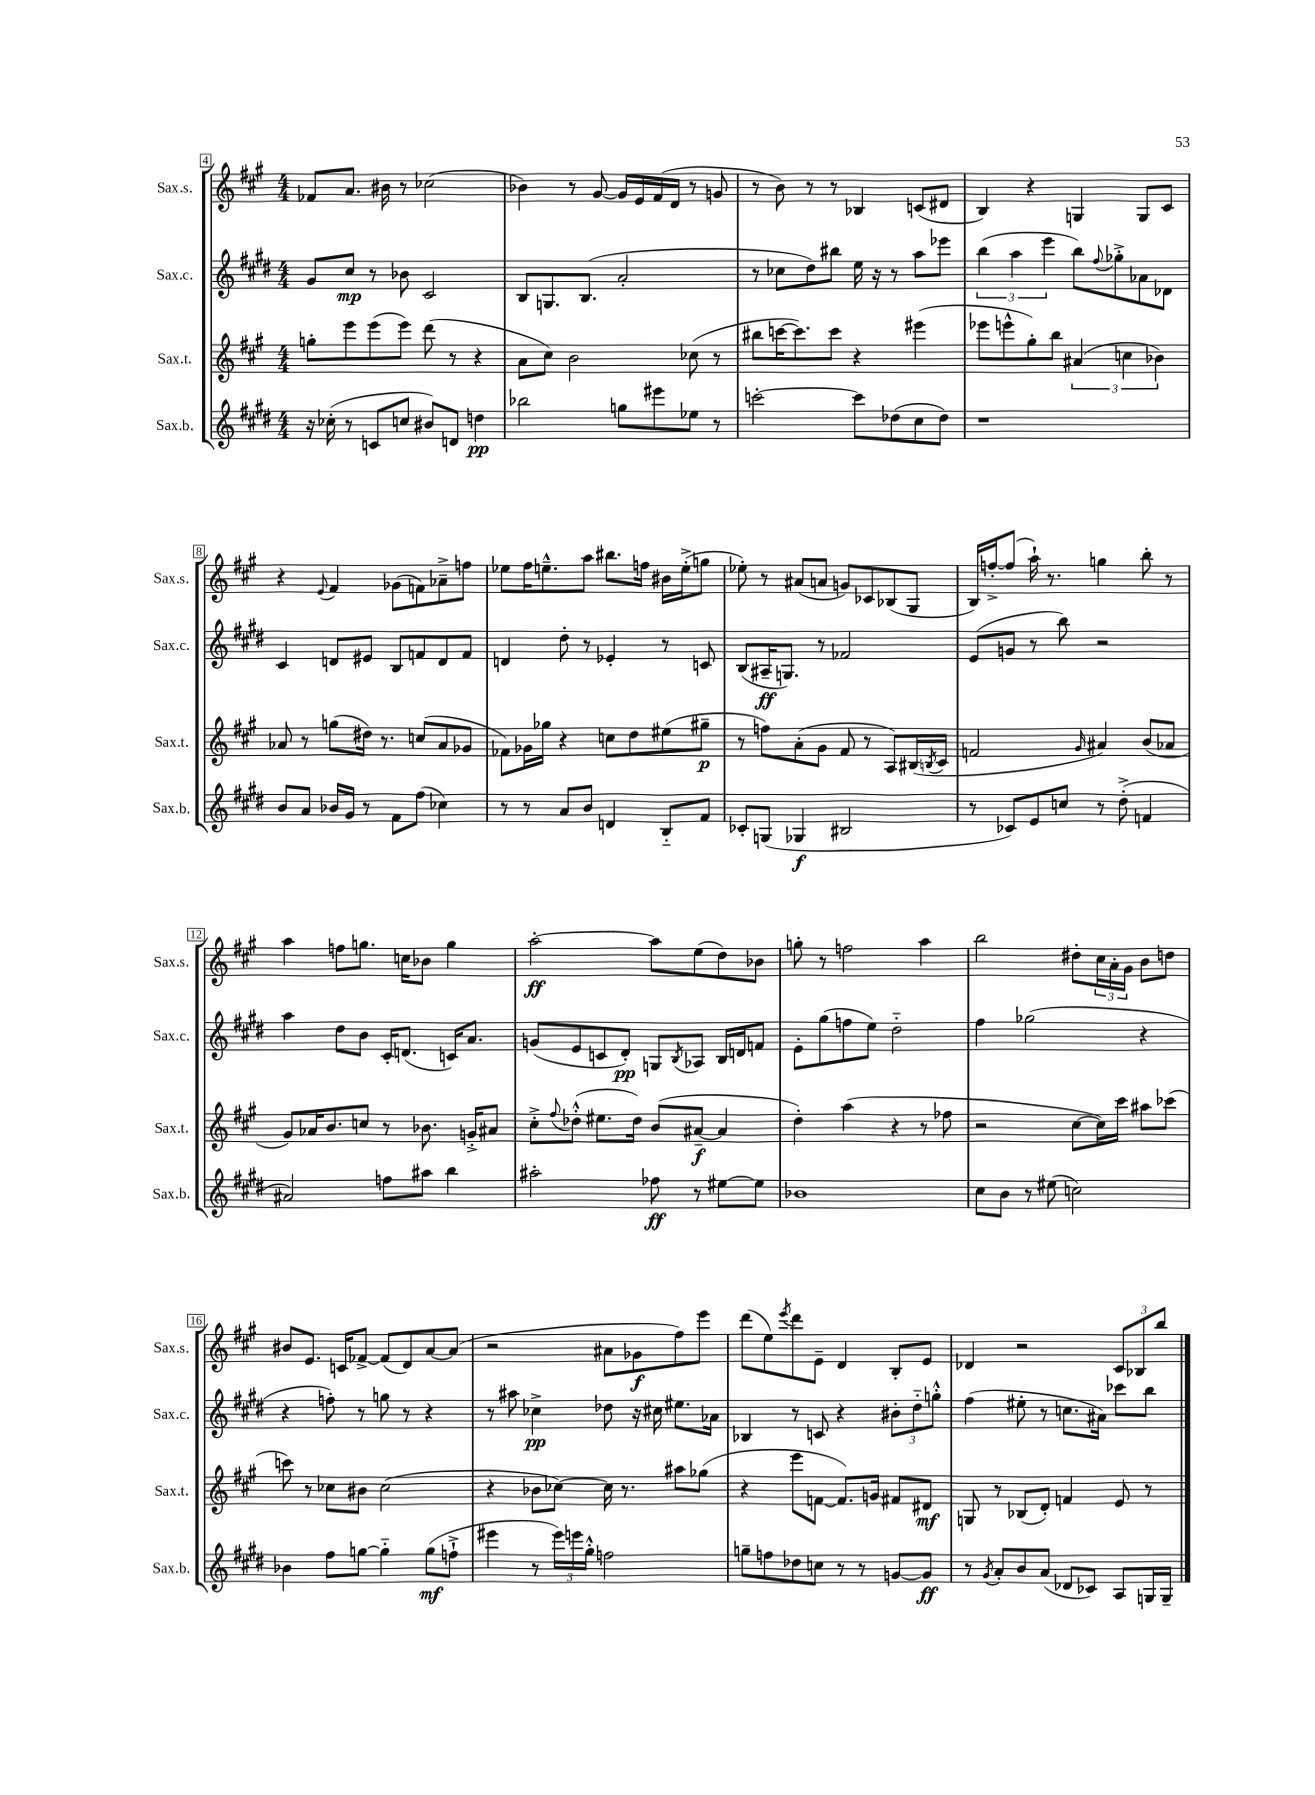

**kern	**dynam	**kern	**dynam	**kern	**dynam	**kern	**dynam
*part4	*part4	*part3	*part3	*part2	*part2	*part1	*part1
*staff4	*staff4	*staff3	*staff3	*staff2	*staff2	*staff1	*staff1
*I"Sax.b.	*	*I"Sax.t.	*	*I"Sax.c.	*	*I"Sax.s.	*
*I'Sax.b.	*	*I'Sax.t.	*	*I'Sax.c.	*	*I'Sax.s.	*
*clefG2	*	*clefG2	*	*clefG2	*	*clefG2	*
*k[f#c#g#d#]	*	*k[f#c#g#]	*	*k[f#c#g#d#]	*	*k[f#c#g#]	*
*M4/4	*	*M4/4	*	*M4/4	*	*M4/4	*
=4	=4	=4	=4	=4	=4	=4	=4
16r	.	8ggn'\L	.	8g#/L	.	8f-X/L	.
(16cc-X'\	.	.	.	.	.	.	.
8r	.	8eee\	.	8cc#/J	mp	8.a/J	.
8cn/L	.	(8eee\	.	8r	.	.	.
.	.	.	.	.	.	16b#X\	.
8ccn/J	.	8eee\J)	.	8b-X\	.	8r	.
8b#X/L)	.	(8ddd\	.	2c#/	.	(2cc-X\	.
8dn/J	.	8r	.	.	.	.	.
4ddn\	pp	4r	.	.	.	.	.
=5	=5	=5	=5	=5	=5	=5	=5
2bb-X\	.	8a\L	.	8B/L	.	4b-X\)	.
.	.	8cc#\J)	.	8.Gn/	.	.	.
.	.	2b\	.	.	.	8r	.
.	.	.	.	(8.B/J	.	.	.
.	.	.	.	.	.	[8g#/	.
8ggn\L	.	.	.	2a'/	.	16g#/LL]	.
.	.	.	.	.	.	16e/	.
8eee#X\	.	.	.	.	.	(16f#/	.
.	.	.	.	.	.	16d/JJ	.
8ee-X\J	.	(8cc-X\	.	.	.	8r	.
8r	.	8r	.	.	.	8gn/	.
=6	=6	=6	=6	=6	=6	=6	=6
[2cccn'\	.	8bb#X\L	.	8r	.	8r	.
.	.	[16cccn\K	.	8cc-X\L	.	8b\)	.
.	.	8.ccc\])	.	.	.	.	.
.	.	.	.	8dd#\)	.	8r	.
.	.	8ccc\J	.	8bb#X\J	.	8r	.
8ccc\L]	.	4r	.	16ee\	.	4B-X/	.
.	.	.	.	16r	.	.	.
(8dd-X\	.	.	.	8r	.	.	.
8cc#\	.	(4eee#X\	.	8aa\L	.	(8cn/L	.
8dd-\J)	.	.	.	8eee-X\J	.	8d#X/J	.
=7	=7	=7	=7	=7	=7	=7	=7
1r	.	8eee-X\L	.	(6bb\	.	4B/)	.
.	.	8eeen^^\	.	.	.	.	.
.	.	.	.	6aa\	.	.	.
.	.	8gg#'\)	.	.	.	4r	.
.	.	.	.	6eee\	.	.	.
.	.	8bb\J	.	.	.	.	.
.	.	(6a#X/	.	8bb\L)	.	4Gn/	.
.	.	.	.	8qqff#/	.	.	.
.	.	.	.	8gg-X'^\	.	.	.
.	.	6ccn\	.	.	.	.	.
.	.	.	.	8a-X\	.	8G/L	.
.	.	6b-X\)	.	.	.	.	.
.	.	.	.	8d-X\J	.	8c#/J	.
!!LO:LB:g=z
=8	=8	=8	=8	=8	=8	=8	=8
8b/L	.	8a-X/	.	4c#/	.	4r	.
8a/J	.	8r	.	.	.	.	.
.	.	.	.	.	.	8qqe/	.
16b-X/LL	.	(8ggn\L	.	8dn/L	.	4f#/	.
16g#/JJ	.	.	.	.	.	.	.
8r	.	16dd#X\Jk)	.	8e#X/J	.	.	.
.	.	8.r	.	.	.	.	.
8f#\L	.	.	.	8B/L	.	(8g-X\L	.
(8ff#\J	.	(8ccn/L	.	8fn/	.	8fn\)	.
4cc-X\)	.	8a-/	.	8d/	.	8a-X~^\	.
.	.	8g-X/J	.	8f/J	.	8ffn\J	.
=9	=9	=9	=9	=9	=9	=9	=9
8r	.	8f-X\L)	.	4dn/	.	8ee-X\L	.
8r	.	16g-X\L	.	.	.	16ff#\K	.
.	.	16gg-X\JJ	.	.	.	8.een~^^\	.
8a/L	.	4r	.	8dd#'\	.	.	.
8b/J	.	.	.	8r	.	8aa\J	.
4dn/	.	8ccn\L	.	4e-X'/	.	8.bb#X\L	.
.	.	8dd\	.	.	.	.	.
.	.	.	.	.	.	16ffn\Jk	.
8B/L	.	(8ee#X\	.	8r	.	16b#X\LL	.
.	.	.	.	.	.	(16ee'^\J	.
8f#/J	.	8gg#X~\J	p	8cn/	.	8ggn\J	.
=10	=10	=10	=10	=10	=10	=10	=10
8c-X'/L	.	8r	.	(8B/L	.	8ee-X'\)	.
(8Gn/J	.	8ffn\L)	.	16A#X~/K	ff	8r	.
.	.	.	.	8.Gn/J)	.	.	.
4G-X/	f	(8a'\	.	.	.	(8a#X/L	.
.	.	8g#\J	.	8r	.	8an/J	.
2B#X/	.	8f#/	.	2f-X/	.	8gn/L)	.
.	.	8r	.	.	.	8c-X/	.
.	.	8A/L)	.	.	.	(8B-X/	.
.	.	(16B#X/L	.	.	.	8G#/J	.
.	.	8qBn/	.	.	.	.	.
.	.	16c#/JJ	.	.	.	.	.
=11	=11	=11	=11	=11	=11	=11	=11
8r	.	2fn/	.	(8e/L	.	16B/LL)	.
.	.	.	.	.	.	[16ffn'^/J	.
8c-X/L)	.	.	.	8gn/J	.	(8ff/J]	.
8e/	.	.	.	8r	.	16aa`\)	.
.	.	.	.	.	.	8.r	.
8ccn/J	.	.	.	8bb\)	.	.	.
.	.	16qqg#/	.	.	.	.	.
8r	.	4a#X/)	.	2r	.	4ggn\	.
(8dd#'^\	.	.	.	.	.	.	.
4fn/	.	(8b/L	.	.	.	8bb'\	.
.	.	8a-X/J	.	.	.	8r	.
!!LO:LB:g=z
=12	=12	=12	=12	=12	=12	=12	=12
2a#X/)	.	8g#/L)	.	4aa\	.	4aa\	.
.	.	16a-X/K	.	.	.	.	.
.	.	8.b/	.	.	.	.	.
.	.	.	.	8dd#\L	.	8ffn\L	.
.	.	8ccn/J	.	8b\J	.	8.ggn\J	.
8ffn\L	.	8r	.	16c#'/KL	.	.	.
.	.	.	.	(8.dn/J	.	16ccn\KL	.
8aa#X\J	.	8.b-X\	.	.	.	8b-X\J	.
4bb\	.	.	.	16cn/KL)	.	4gg\	.
.	.	16gn'^/KL	.	8.a/J	.	.	.
.	.	8a#X/J	.	.	.	.	.
=13	=13	=13	=13	=13	=13	=13	=13
2aa#X'\	.	8cc#'^\L	.	(8gn/L	.	[2aa'\	ff
.	.	8qqff#/	.	.	.	.	.
.	.	(8dd-X'^^\J	.	8e/	.	.	.
.	.	8.ee#X\L	.	8cn/	.	.	.
.	.	.	.	8d#'/J)	pp	.	.
.	.	16dd-\Jk)	.	.	.	.	.
8ff-X\	ff	(8b/L	.	8Gn/L	.	8aa\L]	.
.	.	.	.	8qB/	.	.	.
8r	.	[8a#X~/J	f	8A-X/J	.	(8ee\	.
[8ee#X\L	.	4a#/]	.	16B/LL	.	8dd\)	.
.	.	.	.	16dn/J	.	.	.
8ee#\J]	.	.	.	8fn/J	.	8b-X\J	.
=14	=14	=14	=14	=14	=14	=14	=14
1b-X	.	4dd'\)	.	8e'\L	.	8ggn'\	.
.	.	.	.	(8gg#\	.	8r	.
.	.	(4aa\	.	8ffn\	.	2ffn\	.
.	.	.	.	8ee\J)	.	.	.
.	.	4r	.	2dd#\	.	.	.
.	.	8r	.	.	.	4aa\	.
.	.	8ff-X\	.	.	.	.	.
=15	=15	=15	=15	=15	=15	=15	=15
8cc#\L	.	2r	.	4ff#\	.	2bb\	.
8b\J	.	.	.	.	.	.	.
8r	.	.	.	(2gg-X\	.	.	.
(8ee#X\	.	.	.	.	.	.	.
2ccn\)	.	[8cc#\L	.	.	.	8dd#X'\L	.
.	.	16cc#\L])	.	.	.	24cc#\L	.
.	.	.	.	.	.	24a'\	.
.	.	16ccc#\JJ	.	.	.	.	.
.	.	.	.	.	.	24g#\JJ	.
.	.	8aa#X\L	.	4r	.	8b\L	.
.	.	(8ccc-X\J	.	.	.	8ddn\J	.
!!LO:LB:g=z
=16	=16	=16	=16	=16	=16	=16	=16
4b-X\	.	8cccn\)	.	4r	.	8b#X/L	.
.	.	8r	.	.	.	8.e/J	.
8ff#\L	.	8cc-X\L	.	8ffn'\)	.	.	.
.	.	.	.	.	.	16cn/KL	.
[8ggn\J	.	8b#X\J	.	8r	.	[8f-X^/J	.
4gg\]	.	(2cc-\	.	8ggn\	.	(8f-/L]	.
.	.	.	.	8r	.	8d/)	.
(8gg\L	mf	.	.	4r	.	[8a/	.
8ffn`^\J	.	.	.	.	.	(8a/J]	.
=17	=17	=17	=17	=17	=17	=17	=17
4eee#X\	.	4r	.	8r	.	2r	.
.	.	.	.	8aa#X\	.	.	.
8r	.	8b-X\L	.	4cc-X^\	pp	.	.
24eee#\LL)	.	[8cc-X\J)	.	.	.	.	.
24eeen\	.	.	.	.	.	.	.
24gg#'^^\JJ	.	.	.	.	.	.	.
2ffn\	.	16cc-\]	.	8dd-X\	.	8a#X\L	.
.	.	8.r	.	.	.	.	.
.	.	.	.	16r	.	8g-X\	f
.	.	.	.	16cc#X\	.	.	.
.	.	8aa#X\L	.	8.ee#X\L	.	8ff#\)	.
.	.	(8gg-X\J	.	.	.	8eee\J	.
.	.	.	.	16a-X\Jk	.	.	.
=18	=18	=18	=18	=18	=18	=18	=18
8ggn~\L	.	4r	.	4B-X/	.	(8ddd\L	.
8ffn\	.	.	.	.	.	8ee\)	.
.	.	.	.	.	.	8qeee/	.
8dd-X\	.	8eee\L	.	8r	.	8ddd\	.
8ccn\J	.	[8fn\J	.	8cn/	.	8e~\J	.
8r	.	8.f/L])	.	4r	.	4d/	.
8r	.	.	.	.	.	.	.
.	.	16gn/Jk	.	.	.	.	.
[8gn/L	.	8f#X/L	.	12b#X'\L	.	8B'/L	.
.	.	.	.	12dd#\	.	.	.
8g/J]	ff	8d#X/J	mf	.	.	8e/J	.
.	.	.	.	12ggn'^^\J	.	.	.
=19	=19	=19	=19	=19	=19	=19	=19
8r	.	8Gn/	.	(4ff#\	.	4d-X/	.
8qg#/	.	.	.	.	.	.	.
8a'/L	.	8r	.	.	.	.	.
8b/	.	(8B-X/L	.	8ee#X'\	.	2r	.
(8a/J	.	8d'/J)	.	8r	.	.	.
8d-X/L	.	4fn/	.	8.ccn\L	.	.	.
8c-X/J)	.	.	.	.	.	.	.
.	.	.	.	16a#X\Jk)	.	.	.
8A/L	.	8e/	.	8ccc-X\L	.	12c#/L	.
.	.	.	.	.	.	12B-X/	.
16Gn/L	.	8r	.	8bb\J	.	.	.
.	.	.	.	.	.	12bb/J	.
16G~/JJ	.	.	.	.	.	.	.
==	==	==	==	==	==	==	==
*-	*-	*-	*-	*-	*-	*-	*-
